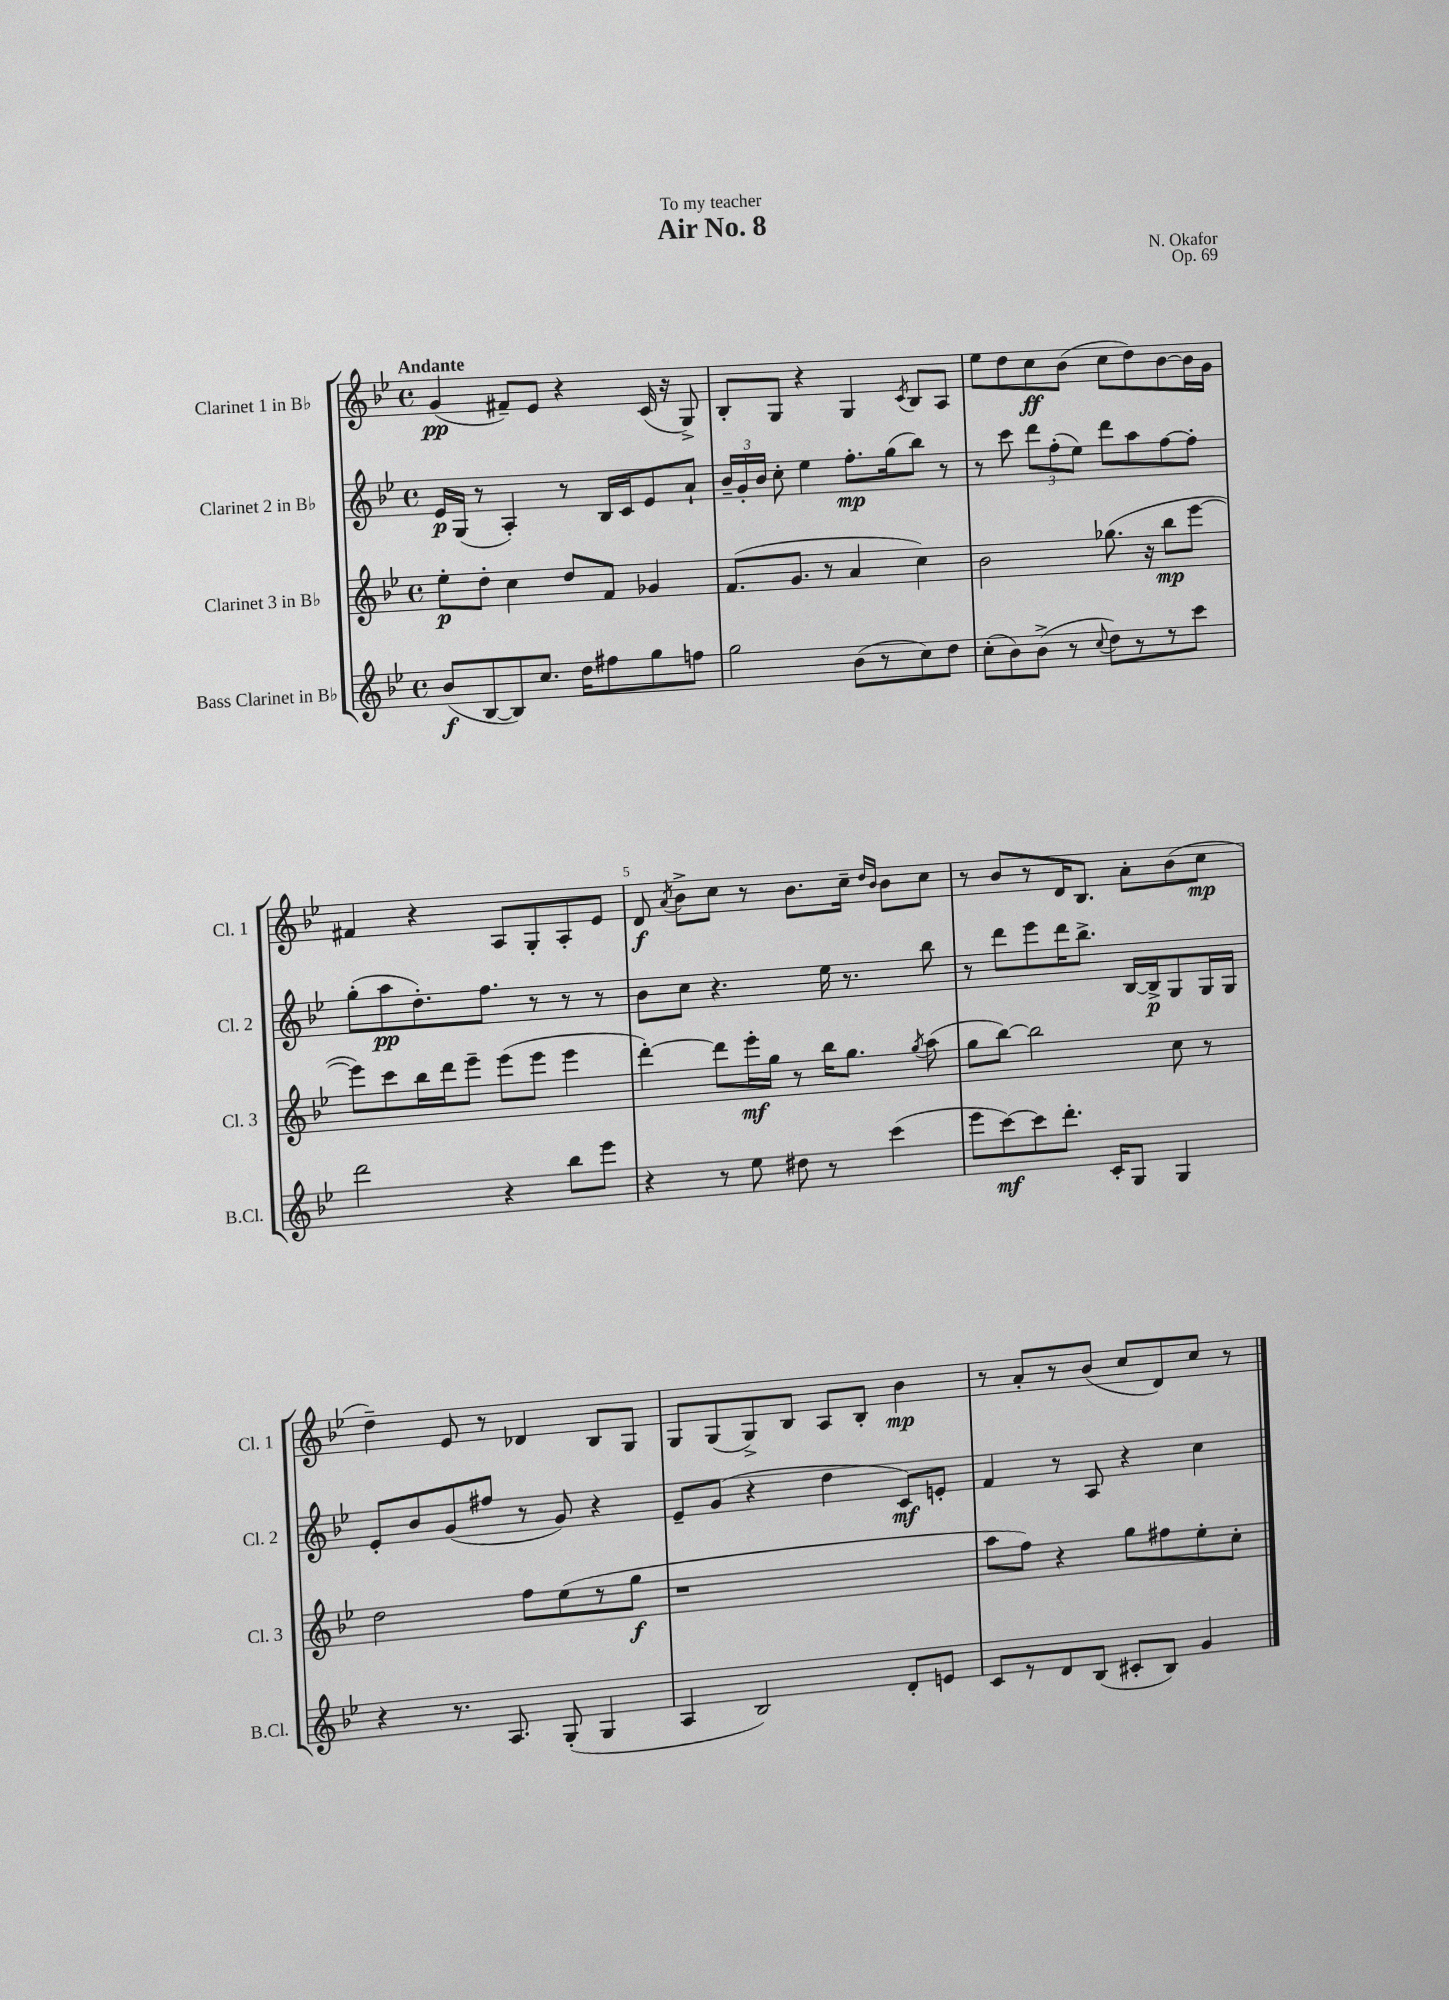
\header { title = "Air No. 8" composer = "N. Okafor" dedication = "To my teacher" opus = "Op. 69" }
<<
\new StaffGroup <<
\new Staff = "s0" \with { instrumentName = "Clarinet 1 in Bb" shortInstrumentName = "Cl. 1" } {
    \clef treble \key bes \major \defaultTimeSignature \time 4/4 \tempo "Andante"
    \autoBeamOff g'4\pp( fis'8[--) ees'8] r4 c'16( r16 g8->) |
    bes8[-. g8] r4 g4 \acciaccatura { c'8 } bes8[ a8] |
    ees''8[ d''8 c''8\ff bes'8]( c''8[ d''8) bes'8~ bes'16 g'16] |
    fis'4 r4 a8[ g8-. a8-. ees'8] |
    d'8\f \acciaccatura { a'8 } bes'8[-> c''8] r8 bes'8.[ c''16]-- \grace { d''16[ bes'16] } bes'8[ c''8] |
    r8 bes'8[ r8 d'16 bes8.] a'8[-. bes'8( c''8]\mp |
    d''4--) ees'8 r8 des'4 bes8[ g8] |
    g8[ g8( g8->) bes8] a8[ bes8]-. bes'4\mp |
    r8 a'8[-. r8 bes'8]( c''8[ d'8) c''8] r8 \bar "|." |
}
\new Staff = "s1" \with { instrumentName = "Clarinet 2 in Bb" shortInstrumentName = "Cl. 2" } {
    \clef treble \key bes \major \defaultTimeSignature \time 4/4
    \autoBeamOff ees'16[\p g16]( r8 a4-.) r8 bes16[ c'16 ees'8 a'8]-! |
    \tuplet 3/2 { bes'16[-- g'16-. bes'16] } c''8-. ees''4 f''8.[-.\mp g''16( bes''8]) r8 |
    r8 c'''8 \tuplet 3/2 { d'''8[ f''8-.( ees''8]) } d'''8[ a''8 f''8~ f''8]-. |
    g''8[-.( a''8\pp d''8.-.) f''8.] r8 r8 r8 |
    bes'8[ c''8] r4. ees''16 r8. bes''8 |
    r8 d'''8[ ees'''8 d'''16 bes''8.]-> bes16[~ bes16->\p g8 g16 g16] |
    ees'8[-. bes'8 g'8( fis''8] r8 g'8) r4 |
    ees'8[-- g'8]( r4 d''4 c'8[\mf) e'8]-. |
    f'4 r8 a8 r4 c''4 \bar "|." |
}
\new Staff = "s2" \with { instrumentName = "Clarinet 3 in Bb" shortInstrumentName = "Cl. 3" } {
    \clef treble \key bes \major \defaultTimeSignature \time 4/4
    \autoBeamOff ees''8[-.\p d''8]-. c''4 d''8[ f'8] ges'4 |
    f'8.[( g'8.] r8 a'4 c''4) |
    bes'2 ges''8.( r16 bes''8[\mp ees'''8]~ |
    ees'''8[) c'''8 bes''16 d'''16 ees'''8]-- ees'''8[( ees'''8] ees'''4 |
    d'''4~-.) d'''8[ ees'''16-.\mf g''16] r8 bes''16[ g''8.] \acciaccatura { g''8 } a''8( |
    g''8[ bes''8]~) bes''2 c''8 r8 |
    d''2 f''8[ ees''8( r8 g''8]\f |
    r1 |
    a''8[ f''8]) r4 g''8[ fis''8 ees''8-. c''8]-. \bar "|." |
}
\new Staff = "s3" \with { instrumentName = "Bass Clarinet in Bb" shortInstrumentName = "B.Cl." } {
    \clef treble \key bes \major \defaultTimeSignature \time 4/4
    \autoBeamOff bes'8[\f( bes8~ bes8) c''8.] d''16[ fis''8 g''8 f''8] |
    g''2 bes'8[( r8 c''8) d''8] |
    c''8[-.( bes'8) bes'8]->( r8 \appoggiatura { c''8 } d''8[) r8 r8 c'''8] |
    d'''2 r4 bes''8[ ees'''8] |
    r4 r8 ees''8 dis''8 r8 c'''4( |
    ees'''8[ c'''8~\mf) c'''8 d'''8.]-. c'16[-. g8] g4 |
    r4 r8. a8. g8-.( g4 |
    a4 bes2) d'8[-. e'8] |
    c'8[ r8 d'8 bes8]( cis'8[-. bes8]) g'4 \bar "|." |
}
>>
>>
\layout { \context { \Score \override BarNumber.break-visibility = ##(#f #t #t) barNumberVisibility = #(every-nth-bar-number-visible 5) } }
